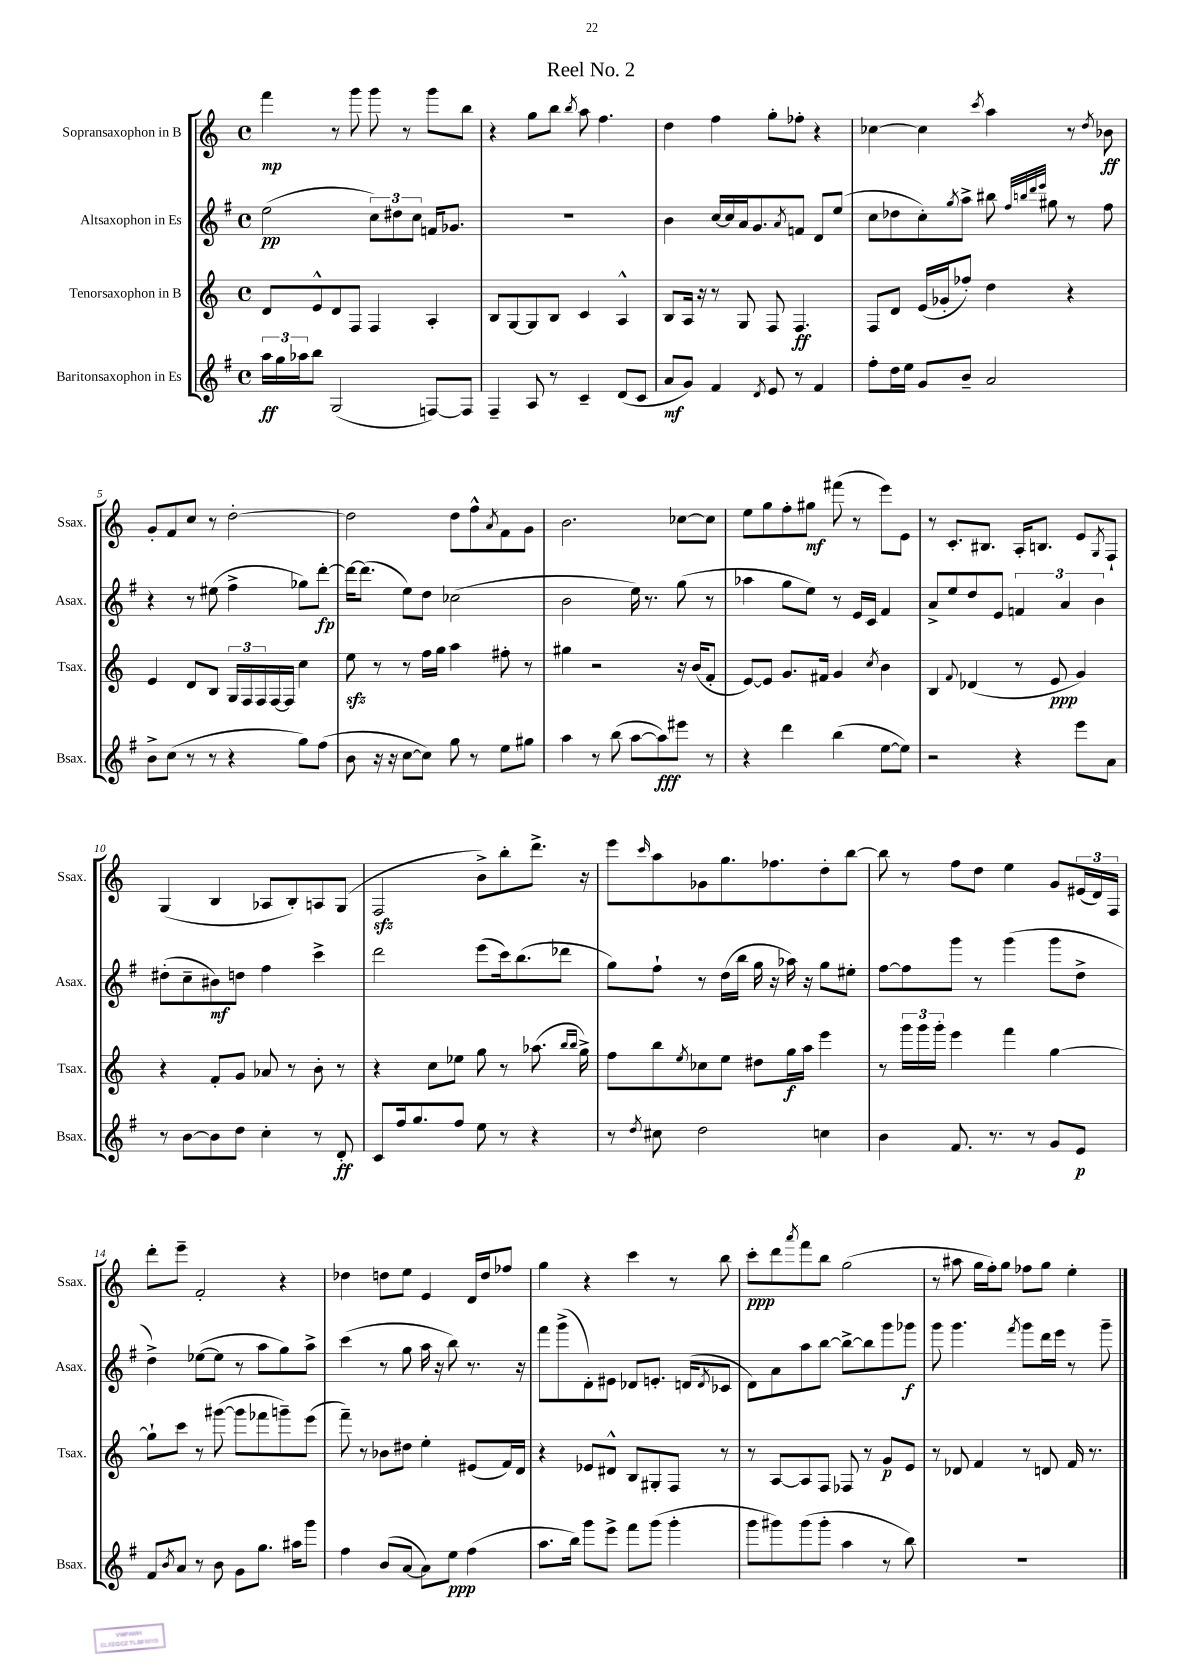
\header { title = "Reel No. 2" }
<<
\new StaffGroup <<
\new Staff = "s0" \with { instrumentName = "Sopransaxophon in B" shortInstrumentName = "Ssax." } {
    \clef treble \key c \major \defaultTimeSignature \time 4/4
    f'''4\mp r8 g'''8 g'''8 r8 g'''8 b''8 |
    r4 g''8 b''8 \acciaccatura { b''8 } a''8 f''4. |
    d''4 f''4 g''8-. fes''8-. r4 |
    ces''4~ ces''4 \acciaccatura { c'''8 } a''4 r8 \acciaccatura { d''8 } bes'8\ff |
    g'8-. f'8 c''8 r8 d''2~-. |
    d''2 d''8 f''8-^ \acciaccatura { a'8 } f'8 g'8 |
    b'2. ces''8~ ces''8 |
    e''8 g''8 f''8-. gis''8\mf fis'''8( r8 e'''8) e'8 |
    r8 c'8.-. bis8. a16-. b8. e'8 \acciaccatura { g8 } f8-! |
    g4( b4 aes8 b8-.) a8 g8( |
    f2\sfz b'8->) b''8-. d'''8.-> r16 |
    e'''8 \grace { c'''16 } a''8 ges'8 g''8. fes''8. d''8-. b''8~ |
    b''8 r8 f''8 d''8 e''4 g'8 \tuplet 3/2 { eis'16( d'16) f16 } |
    d'''8-. e'''8-- f'2-. r4 |
    des''4 d''8 e''8 e'4 d'16 d''16 fes''8 |
    g''4 r4 c'''4 r8 b''8 |
    c'''8-.\ppp d'''8 \acciaccatura { a'''8 } f'''8 b''8 g''2( |
    r8 ais''8 g''16 f''16-.) g''8 fes''8 g''8 e''4-. \bar "|." |
}
\new Staff = "s1" \with { instrumentName = "Altsaxophon in Es" shortInstrumentName = "Asax." } {
    \clef treble \key g \major \defaultTimeSignature \time 4/4
    e''2\pp( \tuplet 3/2 { c''8) dis''8 c''8 } f'16 ges'8. |
    R1 |
    b'4 c''16~ c''16 a'16 g'8. \acciaccatura { a'8 } f'8 d'8 e''8( |
    c''8 des''8 c''8-.) \acciaccatura { g''8 } a''8-> bis''8 \grace { fis''32 b''32 d'''32 e'''32 } gis''8 r8 fis''8 |
    r4 r8 eis''8( fis''4-> ges''8) d'''8~-.\fp |
    d'''16~ d'''8.( e''8) d''8 ces''2( |
    b'2 e''16) r8. g''8( r8 |
    aes''4 g''8 e''8) r8 e'16 c'16 fis'4 |
    a'8-> e''8 d''8 e'8 \tuplet 3/2 { f'4 a'4 b'4 } |
    dis''8-.( c''8-- bis'8\mf) d''8 fis''4 c'''4-> |
    d'''2 e'''8( c'''16) b''8.( des'''8 |
    g''8) fis''8-! r8 d''16( b''16 g''16 r16 aes''16) r16 g''8 eis''8-. |
    fis''8~ fis''8 g'''8 r8 g'''4( g'''8 d''8-> |
    d''4->) ees''8~( ees''8 r8 a''8 g''8) a''8-> |
    c'''4( r8 g''8 a''16 r16 b''8) r8. r16 |
    fis'''8 g'''8->( d'8-.) eis'8 des'8 e'8.-. d'16( \acciaccatura { d'8 } ces'8 |
    d'8) a'8 a''8 b''8~ b''8~-> b''8 g'''8 ges'''8\f |
    g'''8 g'''4. \acciaccatura { fis'''8 } g'''8 d'''16 e'''16 r8 g'''8-- \bar "|." |
}
\new Staff = "s2" \with { instrumentName = "Tenorsaxophon in B" shortInstrumentName = "Tsax." } {
    \clef treble \key c \major \defaultTimeSignature \time 4/4
    d'8 e'8-^ d'8 f8 f4 a4-. |
    b8 g8~ g8 b8 c'4 a4-^ |
    b8 a16 r16 r8 g8 f8 f4.\ff |
    f8 d'8 e'16( ges'16-. fes''8-.) d''4 r4 |
    e'4 d'8 b8 \tuplet 3/2 { g16 f16 f16 } f16~ f16 c''4 |
    e''8\sfz r8 r8 f''16 g''16 a''4 fis''8-. r8 |
    gis''4 r2 r16 b'16( f'8-. |
    e'8~) e'8 g'8. fis'16 g'4 \acciaccatura { c''8 } b'4 |
    b4 \appoggiatura { f'8 } des'4( r8 e'8\ppp g'4) |
    r4 f'8-. g'8 aes'8 r8 b'8-. r8 |
    r4 c''8 ees''8 g''8 r8 aes''8.( \grace { b''16 b''16 } g''16->) |
    f''8 b''8 \acciaccatura { e''8 } ces''8 e''8 dis''8 g''16\f a''16 e'''4 |
    r8 \tuplet 3/2 { g'''16 g'''16 g'''16-. } e'''4 f'''4 g''4~ |
    g''8-! c'''8 r8 gis'''8~( gis'''8 fes'''8 g'''8--) e'''8( |
    f'''8--) r8 bes'8 dis''8 e''4-. eis'8( f'16) d'16 |
    r4 ees'8 dis'8-^ b8 gis8-. f8 r8 |
    r8 a8~ a8 f8 fes8 r8 g'8\p e'8 |
    r8 des'8 f'4 r8 d'8 f'16 r8. \bar "|." |
}
\new Staff = "s3" \with { instrumentName = "Baritonsaxophon in Es" shortInstrumentName = "Bsax." } {
    \clef treble \key g \major \defaultTimeSignature \time 4/4
    \tuplet 3/2 { a''16\ff g''16 aes''16 } b''8 g2( f8~) f8 |
    fis4-- a8 r8 c'4-- d'8( c'8 |
    a'8\mf g'8) fis'4 \acciaccatura { d'8 } e'8 r8 fis'4 |
    fis''8-. d''16 e''16 g'8 b'8-- a'2 |
    b'8-> c''8( r8 r8 r4 g''8) fis''8( |
    b'8 r16 r16 c''8~ c''8) g''8 r8 e''8 gis''8 |
    a''4 r8 b''8( a''8~ a''8\fff) eis'''8 r8 |
    r4 d'''4 b''4( e''8~ e''8) |
    r2 r4 e'''8 a'8 |
    r8 b'8~ b'8 d''8 c''4-. r8 d'8-.\ff |
    c'8 fis''16 g''8. fis''8 e''8 r8 r4 |
    r8 \acciaccatura { d''8 } cis''8 d''2 c''4 |
    b'4 fis'8. r8. r8 g'8 e'8\p |
    fis'8 \acciaccatura { b'8 } a'8 r8 b'8 g'8 g''8. ais''16 g'''8 |
    fis''4 b'8( a'8~ a'8) e''8\ppp fis''4( |
    a''8. b''16) g'''8 e'''8-> fis'''8 g'''8( g'''4-. |
    g'''8 gis'''8) gis'''8( gis'''8-. a''4 r8 b''8) |
    R1 \bar "|." |
}
>>
>>
